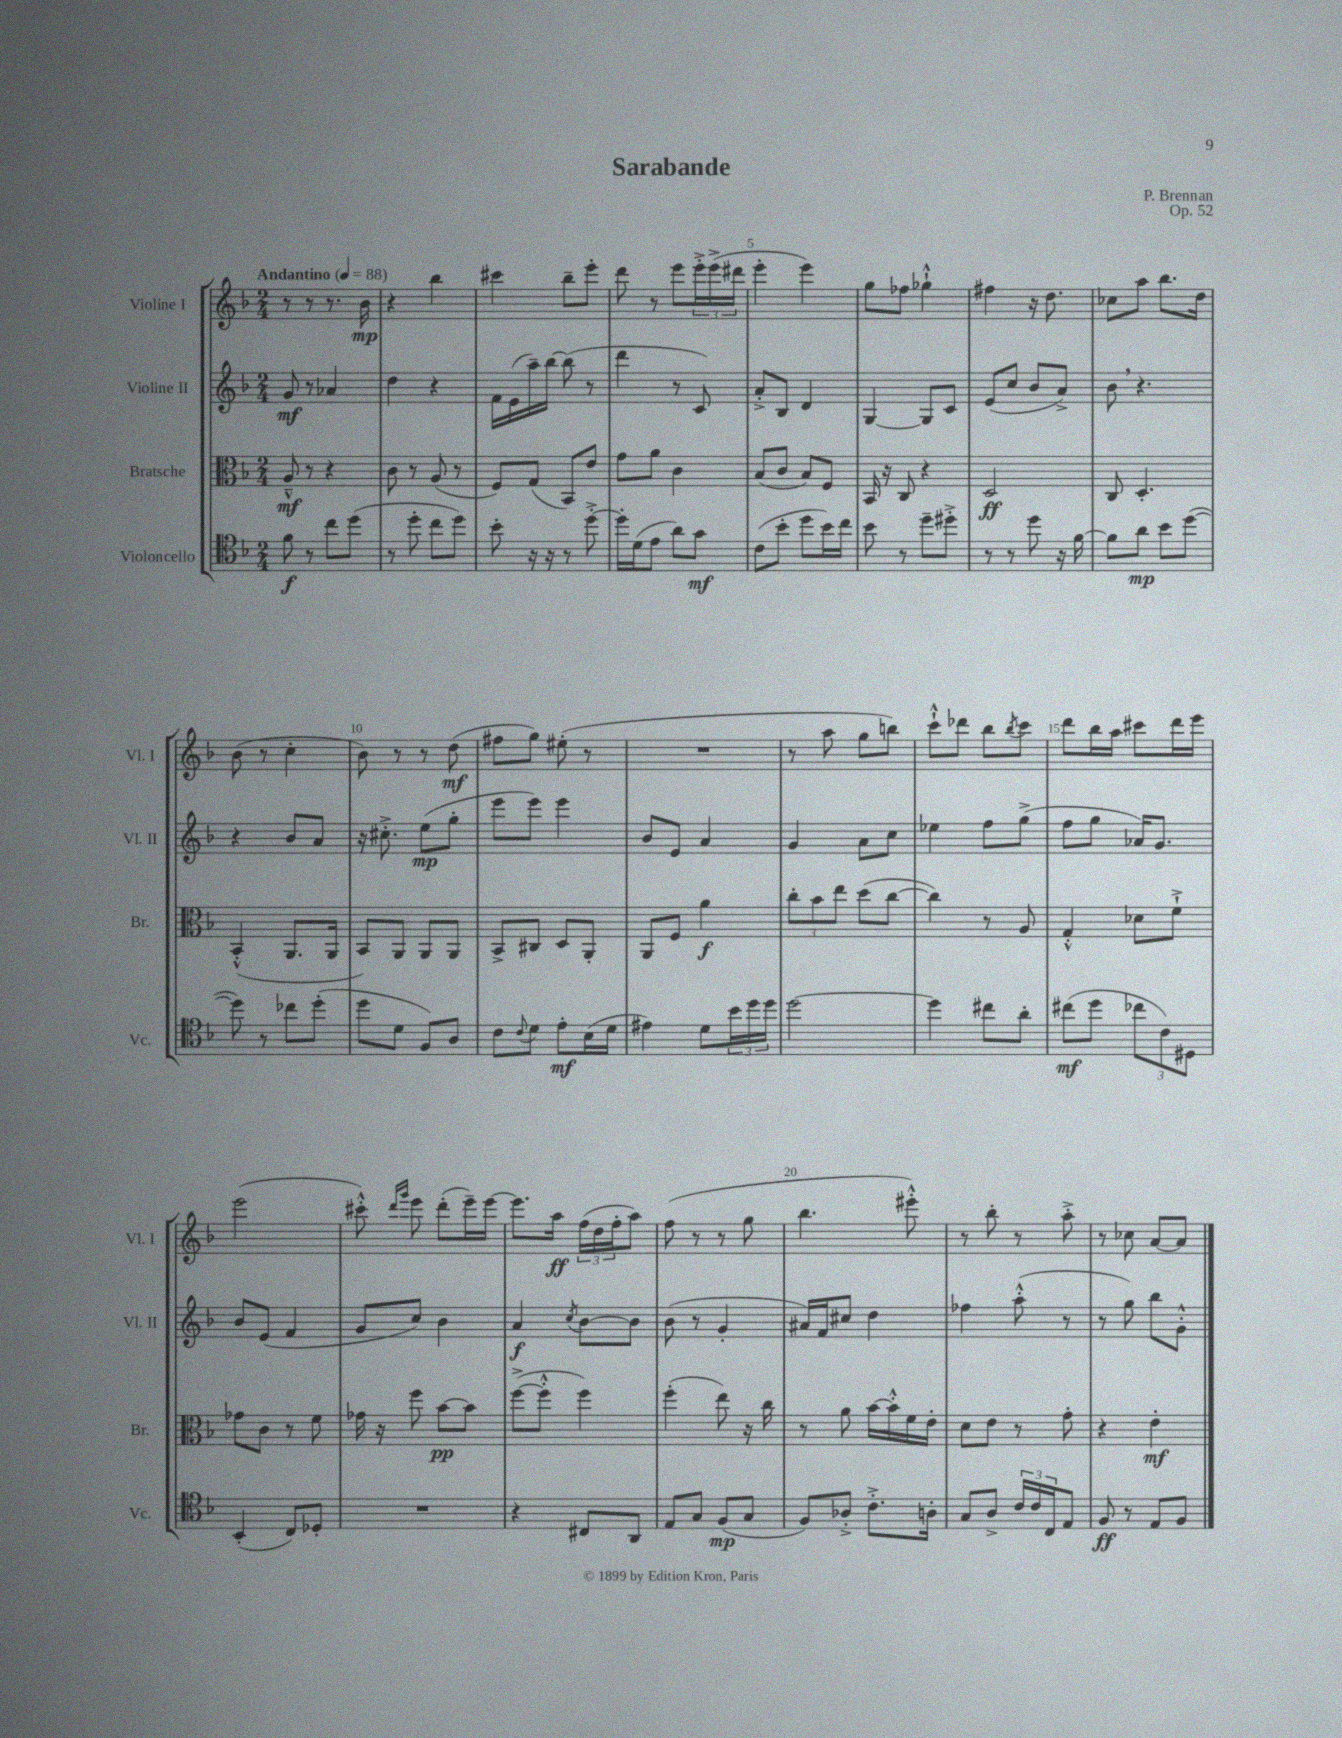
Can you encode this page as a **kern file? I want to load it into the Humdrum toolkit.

**kern	**dynam	**kern	**dynam	**kern	**dynam	**kern	**dynam
*part4	*part4	*part3	*part3	*part2	*part2	*part1	*part1
*staff4	*staff4	*staff3	*staff3	*staff2	*staff2	*staff1	*staff1
*I"Violoncello	*	*I"Bratsche	*	*I"Violine II	*	*I"Violine I	*
*I'Vc.	*	*I'Br.	*	*I'Vl. II	*	*I'Vl. I	*
*clefC4	*	*clefC3	*	*clefG2	*	*clefG2	*
*k[b-]	*	*k[b-]	*	*k[b-]	*	*k[b-]	*
*M2/4	*	*M2/4	*	*M2/4	*	*M2/4	*
*MM88	*	*MM88	*	*MM88	*	*MM88	*
=1	=1	=1	=1	=1	=1	=1	=1
!	!	!	!	!	!	!LO:TX:a:B:t=Andantino	!
8f\	f	8A~^^/	mf	8g/	mf	8r	.
8r	.	8r	.	8r	.	8r	.
8cc\L	.	4r	.	4a-X/	.	8.r	.
(8dd\J	.	.	.	.	.	.	.
.	.	.	.	.	.	16b-\	mp
=2	=2	=2	=2	=2	=2	=2	=2
8r	.	8c\	.	4dd\	.	4r	.
8dd'\	.	8r	.	.	.	.	.
8cc\L	.	(8A/	.	4r	.	4bb-\	.
8dd\J)	.	8r	.	.	.	.	.
=3	=3	=3	=3	=3	=3	=3	=3
8b-'\	.	8F/L)	.	16f\LL	.	4ccc#X\	.
.	.	.	.	(16e\	.	.	.
16r	.	(8G/J	.	16aa~\)	.	.	.
16r	.	.	.	[16bb-\JJ	.	.	.
8r	.	8BB-/L)	.	(8bb-\]	.	8bb-~\L	.
[8dd'^\	.	8e/J	.	8r	.	8eee'\J	.
=4	=4	=4	=4	=4	=4	=4	=4
16dd'\LL]	.	8g\L	.	4ddd\	.	8ddd\	.
(16d\J	.	.	.	.	.	.	.
8e\J	.	8a\J	.	.	.	8r	.
8a\L)	.	4c\	.	8r	.	8eee\L	.
8g\J	mf	.	.	8c/)	.	24eee'^\L	.
.	.	.	.	.	.	(24eee^\	.
.	.	.	.	.	.	24ddd#X\JJ	.
=5	=5	=5	=5	=5	=5	=5	=5
(8c\L	.	(8B-/L	.	8a'^/L	.	4eee'\	.
8b-'\J	.	8c/J	.	8B-/J	.	.	.
8dd\L	.	8B-/L)	.	4d/	.	4eee\)	.
16b-\L)	.	8F/J	.	.	.	.	.
16cc\JJ	.	.	.	.	.	.	.
=6	=6	=6	=6	=6	=6	=6	=6
8b-\	.	16BB-/	.	[4G/	.	8gg\L	.
.	.	16r	.	.	.	.	.
8r	.	8C/	.	.	.	8ff-X\J	.
8dd~\L	.	4r	.	8G/L]	.	4gg-X`^^\	.
8dd#X'^\J	.	.	.	8c/J	.	.	.
=7	=7	=7	=7	=7	=7	=7	=7
8r	.	2D/	ff	(8e/L	.	4ff#X\	.
8r	.	.	.	8cc/J	.	.	.
8dd\	.	.	.	8b-/L	.	16r	.
.	.	.	.	.	.	8.dd\	.
16r	.	.	.	8a^/J)	.	.	.
[16f\	.	.	.	.	.	.	.
=8	=8	=8	=8	=8	=8	=8	=8
8f\L]	.	8C/	.	8b-,\	.	8cc-X\L	.
8a\J	mp	4.D'/	.	4.r	.	8aa\J	.
8b-\L	.	.	.	.	.	8.bb-\L	.
([8dd\J	.	.	.	.	.	.	.
.	.	.	.	.	.	16dd\Jk	.
!!LO:LB:g=z
=9	=9	=9	=9	=9	=9	=9	=9
8dd\])	.	(4BB-'^^/	.	4r	.	(8b-\	.
8r	.	.	.	.	.	8r	.
8cc-X\L	.	8.AA/L	.	8b-/L	.	4cc'\	.
(8dd'\J	.	.	.	8a/J	.	.	.
.	.	16AA/Jk	.	.	.	.	.
=10	=10	=10	=10	=10	=10	=10	=10
8dd\L	.	8BB-/L)	.	16r	.	8b-\)	.
.	.	.	.	8.cc#X'^\	.	.	.
8d\J	.	8AA/J	.	.	.	8r	.
8F/L)	.	8AA/L	.	(8ee\L	mp	8r	.
8A/J	.	8AA/J	.	8gg'\J	.	(8dd\	mf
=11	=11	=11	=11	=11	=11	=11	=11
8c\L	.	8BB-^/L	.	8eee\L	.	8ff#X\L	.
8qqc/	.	.	.	.	.	.	.
8d\J	.	8C#X/J	.	8eee\J)	.	8gg\J)	.
8e'\L	mf	8D/L	.	4eee\	.	(8ee#X'\	.
(16B-\L	.	8AA'/J	.	.	.	8r	.
16d\JJ	.	.	.	.	.	.	.
=12	=12	=12	=12	=12	=12	=12	=12
4e#X\)	.	8AA/L	.	8b-/L	.	2r	.
.	.	8F/J	.	8e/J	.	.	.
8d\L	.	4a\	f	4a/	.	.	.
24b-\L	.	.	.	.	.	.	.
24dd\	.	.	.	.	.	.	.
24dd\JJ	.	.	.	.	.	.	.
=13	=13	=13	=13	=13	=13	=13	=13
[2dd\	.	12cc'\L	.	4g/	.	8r	.
.	.	12b-\	.	.	.	.	.
.	.	.	.	.	.	8aa\	.
.	.	12ee\J	.	.	.	.	.
.	.	(8dd\L	.	8a\L	.	8gg\L	.
.	.	[8cc\J	.	8cc\J	.	8bbn\J)	.
=14	=14	=14	=14	=14	=14	=14	=14
4dd\]	.	4cc\])	.	4ee-X\	.	8ccc`^^\L	.
.	.	.	.	.	.	8ddd-X\J	.
8cc#X\L	.	8r	.	8ff\L	.	8bb-\L	.
.	.	.	.	.	.	8qbb-/	.
8a'\J	.	8A/	.	(8gg^\J	.	8ccc\J	.
=15	=15	=15	=15	=15	=15	=15	=15
(8cc#X\L	mf	4G'^^/	.	8ff\L	.	8ddd\L	.
8dd\J	.	.	.	8gg\J	.	16bb-\L	.
.	.	.	.	.	.	16aa\JJ	.
12cc-X\L	.	8d-X\L	.	16a-X/KL)	.	8ccc#X\L	.
.	.	.	.	8.g/J	.	.	.
12c\)	.	.	.	.	.	.	.
.	.	8f`^\J	.	.	.	16ddd\L	.
12D#X\J	.	.	.	.	.	.	.
.	.	.	.	.	.	16eee\JJ	.
!!LO:LB:g=z
=16	=16	=16	=16	=16	=16	=16	=16
(4BB-'/	.	8g-X\L	.	8b-/L	.	(2eee\	.
.	.	8c\J	.	(8e/J	.	.	.
8C/L)	.	8r	.	4f/	.	.	.
8D-X'/J	.	8f\	.	.	.	.	.
=17	=17	=17	=17	=17	=17	=17	=17
2r	.	16g-X\	.	8g/L	.	8ccc#X'^^\)	.
.	.	16r	.	.	.	.	.
.	.	.	.	.	.	16qqddd/LL	.
.	.	.	.	.	.	16qqggg/JJ	.
.	.	8ff\	.	8cc/J)	.	8eee\	.
.	.	[8b-\L	pp	4b-\	.	(8ddd'\L	.
.	.	8b-\J]	.	.	.	16eee~\L)	.
.	.	.	.	.	.	[16eee\JJ	.
=18	=18	=18	=18	=18	=18	=18	=18
4r	.	([8ff^\L	.	4a/	f	8.eee\L]	.
.	.	8ff'^^\J]	.	.	.	.	.
.	.	.	.	.	.	16aa\Jk	ff
.	.	.	.	8qcc/	.	.	.
8C#X/L	.	4ff\)	.	[8b-\L	.	(24ff\LL	.
.	.	.	.	.	.	24dd\	.
.	.	.	.	.	.	24ff'\J	.
8AA/J	.	.	.	8b-\J]	.	8aa\J)	.
=19	=19	=19	=19	=19	=19	=19	=19
8E/L	.	(4ff'\	.	(8b-\	.	(8ff\	.
8G/J	.	.	.	8r	.	8r	.
(8F/L	mp	8ee\)	.	4g'/	.	8r	.
8G/J	.	16r	.	.	.	8gg\	.
.	.	16cc\	.	.	.	.	.
=20	=20	=20	=20	=20	=20	=20	=20
8F/L)	.	8r	.	16a#X/LL)	.	4.bb-\	.
.	.	.	.	16f/J	.	.	.
8A-X'^/J	.	8a\	.	8cc#X/J	.	.	.
8.c'^\L	.	[16b-\LL	.	4dd\	.	.	.
.	.	16b-'^^\]	.	.	.	.	.
.	.	16f\	.	.	.	8eee#X'^^\)	.
16An'\Jk	.	16e'\JJ	.	.	.	.	.
=21	=21	=21	=21	=21	=21	=21	=21
8G/L	.	8d\L	.	4ff-X\	.	8r	.
8A^/J	.	8e\J	.	.	.	8bb-'\	.
24c/LL	.	8r	.	(8aa'^^\	.	8r	.
24c/	.	.	.	.	.	.	.
24C/J	.	.	.	.	.	.	.
8E/J	.	8g'\	.	8r	.	8aa'^\	.
=22	=22	=22	=22	=22	=22	=22	=22
8F/	ff	4r	.	8r	.	8r	.
8r	.	.	.	8gg\)	.	8cc-X\	.
8E/L	.	4e'\	mf	8bb-\L	.	[8a/L	.
8F/J	.	.	.	8g'^^\J	.	8a/J]	.
==	==	==	==	==	==	==	==
*-	*-	*-	*-	*-	*-	*-	*-
